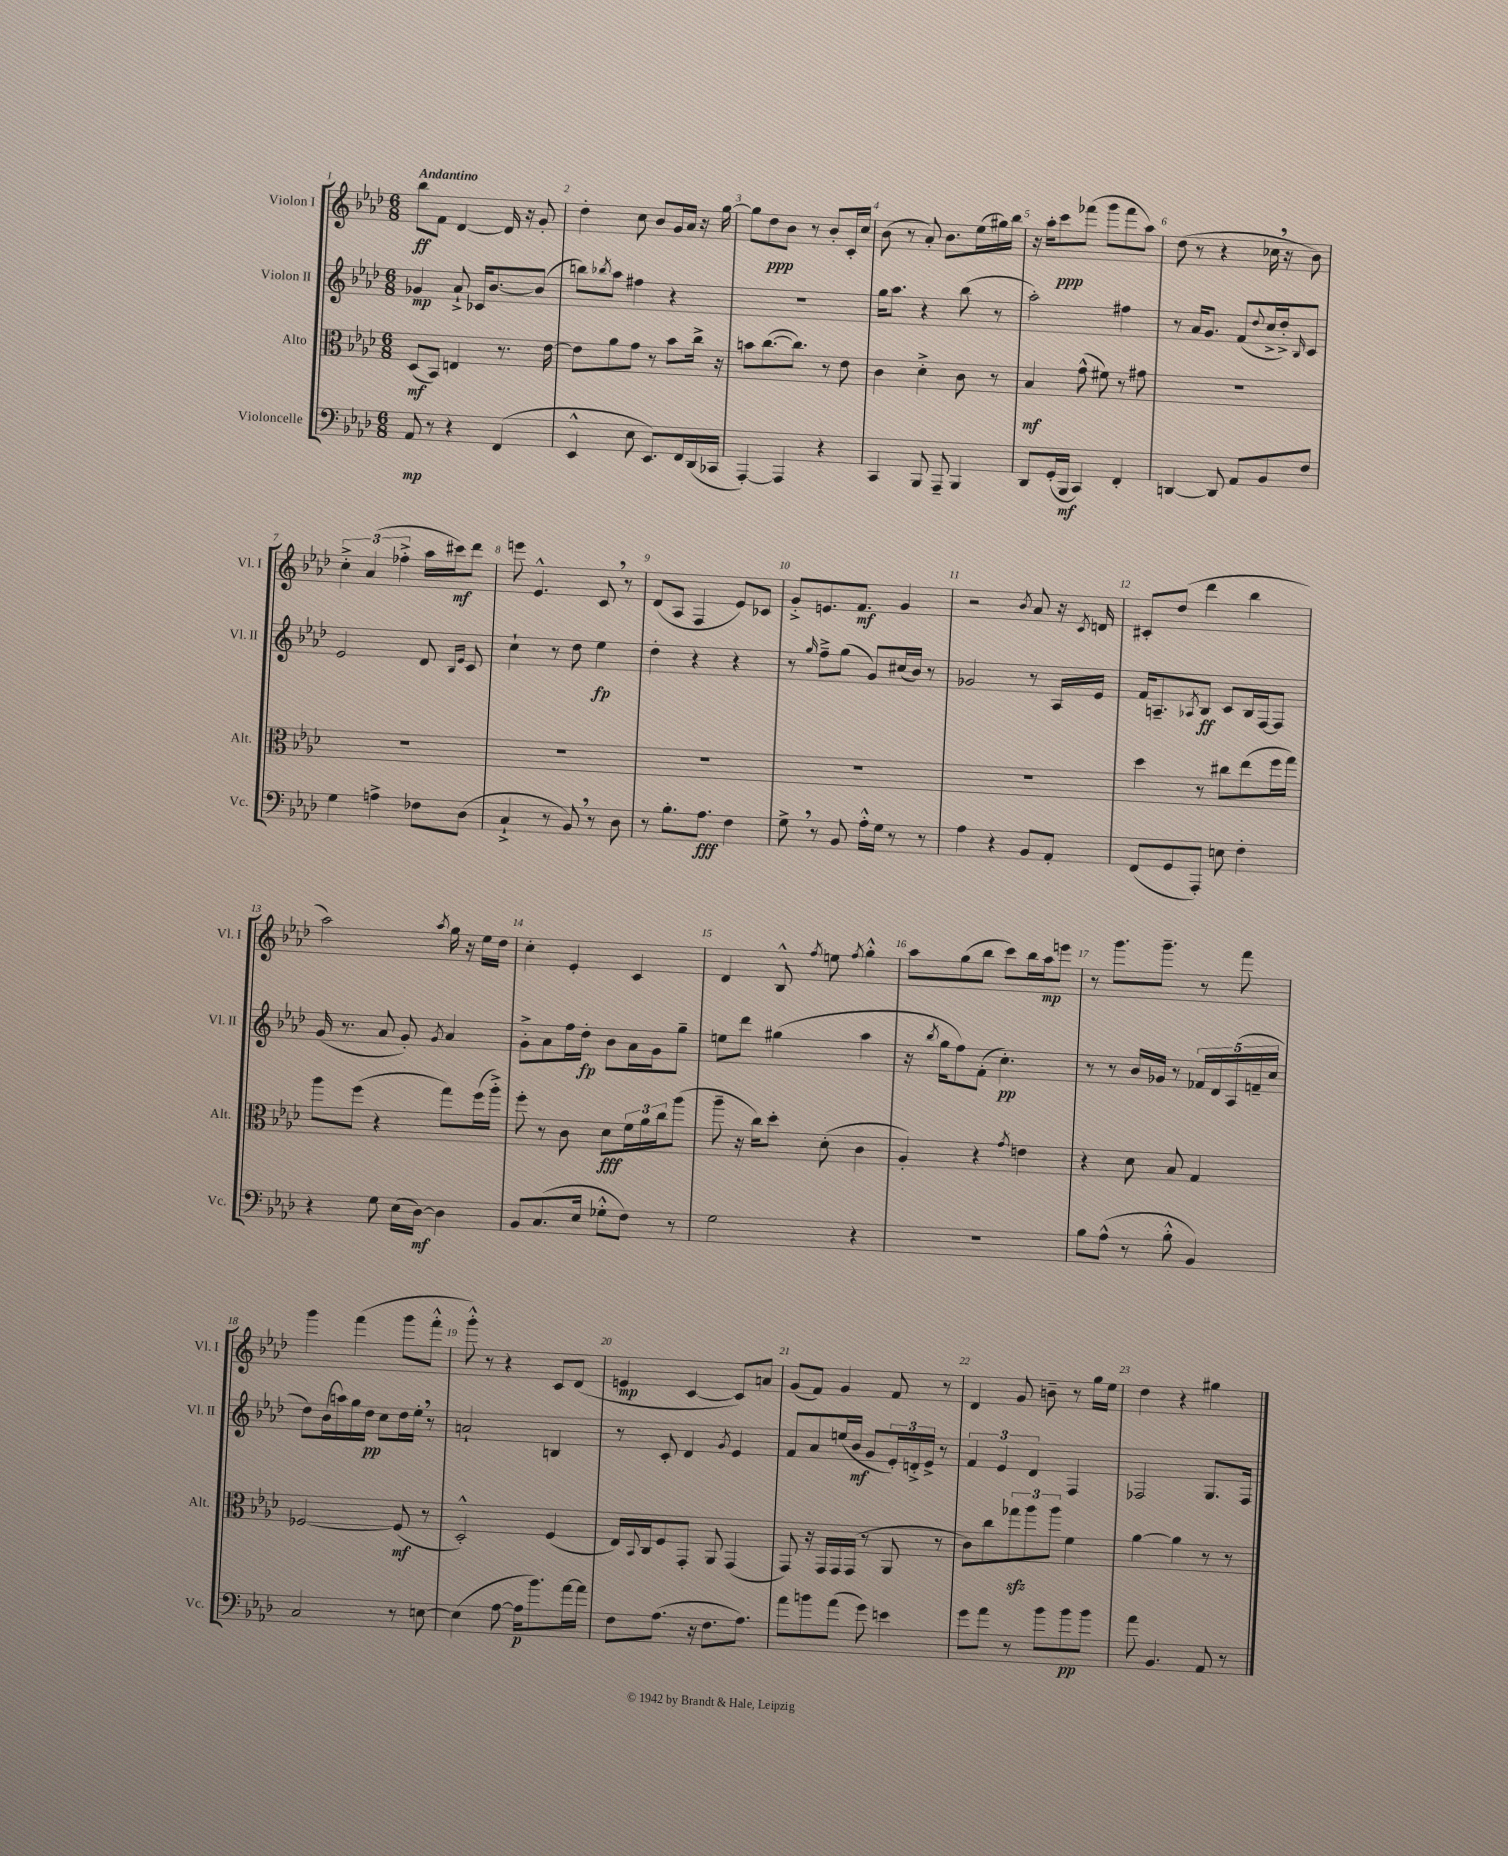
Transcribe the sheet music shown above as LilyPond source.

<<
\new StaffGroup <<
\new Staff = "s0" \with { instrumentName = "Violon I" shortInstrumentName = "Vl. I" } {
    \clef treble \key aes \major \numericTimeSignature \time 6/8 \tempo "Andantino"
    bes''8\ff f'8 des'4~ des'16 r16 g'8-. |
    des''4-. c''8 bes'8 g'16 aes'16 r16 g''16~ |
    g''8 des''8\ppp bes'8 r8 bes'8-. c'16-. c''16 |
    bes'8( r8 aes'8-.) bes'8. ees''16( gis''16) bes''16 |
    r16 aes''16-. c'''8\ppp fes'''8( g'''8 fes'''8 aes''8) |
    des''8( r8 r4 ces''16 \breathe r16 bes'8) |
    \tuplet 3/2 { c''4-.-> aes'4( fes''4-.-> } aes''16 cis'''16\mf) des'''8 |
    e'''8 ees'4.-^ c'8 \breathe r8 |
    des'8( aes8 f4 ees'8) ces'8 |
    g'8-.-> e'8. f'8.\mf g'4 |
    r2 \acciaccatura { bes'8 } aes'8 r16 \acciaccatura { c'8 } d'16 |
    cis'8-. des''8( des'''4 bes''4 |
    aes''2) \acciaccatura { aes''8 } g''16 r16 ees''16 des''16 |
    c''4-. ees'4-. c'4 |
    des'4 bes8-^ \acciaccatura { f''8 } e''8 \acciaccatura { f''8 } g''4-.-^ |
    aes''8 g''8( bes''8 c'''8) bes''16 aes''16\mp e'''8 |
    r8 g'''8. g'''8.-- r8 f'''8 |
    g'''4 f'''4( g'''8 f'''8-.-^ |
    g'''8-.-^) r8 r4 c'8 des'8( |
    e'4\mp c'4~ c'8) a'8 |
    g'8( f'8) g'4 f'8 r8 |
    des'4 g'8 b'8-- r8 g''16 ees''16 |
    des''4 r4 gis''4 \bar "|." |
}
\new Staff = "s1" \with { instrumentName = "Violon II" shortInstrumentName = "Vl. II" } {
    \clef treble \key aes \major \numericTimeSignature \time 6/8
    ges'4\mp aes'8-!-> ces'16 bes'8.~ bes'8( |
    b''8) \acciaccatura { bes''8 } aes''8 fis''4 r4 |
    R2. |
    g''16 aes''8. r4 bes''8( r8 |
    aes''2-.) fis''4 |
    r8 aes'16 g'8. f'8( \appoggiatura { des''8 } c''16-> des''16-.->) \grace { bes16 } c'8 |
    ees'2 des'8 \grace { bes16 ees'16 } c'8 |
    c''4-! r8 des''8 ees''4\fp |
    des''4-. r4 r4 |
    r8 \grace { g''16 } f''8---> g''8( g'8) cis''16( bes'16) r8 |
    ges'2 r8 aes16 ees'16 |
    f'16 a8.-- \acciaccatura { aes8 } bes8\ff c'8 bes16 f16~ f8 |
    g'16( r8. aes'8 g'8-.) \acciaccatura { g'8 } aes'4 |
    g'8-.-> aes'8 f''16 des''16-.\fp bes'8 aes'16 g'16 g''8-- |
    e''8 des'''8 gis''4( aes''4 |
    r16 \acciaccatura { bes''8 } g''16 f''8) f'8-.( c''4.-.\pp) |
    r8 r8 bes'16 ges'16 r8 \tuplet 5/4 { fes'16 des'16 aes16( f'16-- c''16 } |
    des''8) bes'16( a''16) g''16 des''16\pp c''8 des''16 ees''16-. \breathe r8 |
    a'2-! b4 |
    r8 c'8-. des'4 \acciaccatura { g'8 } ees'4 |
    f'8 aes'8 e''16( bes'16\mf g'8 \tuplet 3/2 { ees'16-.) d'16-.-> ees'16-> } r8 |
    \tuplet 3/2 { f'4 ees'4 des'4 } f4 |
    fes2 g8. fes16 \bar "|." |
}
\new Staff = "s2" \with { instrumentName = "Alto" shortInstrumentName = "Alt." } {
    \clef alto \key aes \major \numericTimeSignature \time 6/8
    des8\mf( bes,8) e4 r8. ees'16~ |
    ees'8 aes'8 g'8 r8 bes'8 c''16-> r16 |
    b'8 c''8.~( c''8.) r8 ees'8 |
    c'4 des'4-.-> c'8 r8 |
    bes4\mf g'8-^( fis'8) r8 gis'8 |
    R2. |
    R2. |
    R2. |
    R2. |
    R2. |
    R2. |
    des''4 r8 cis''8 ees''8( f''16 g''16) |
    aes''8 f''8( r4 g''8) f''16( aes''16-.->) |
    f''8-. r8 c'8 des'8\fff \tuplet 3/2 { f'16 aes'16 c''16 } aes''8( |
    aes''8-- r16 c''16) des''8-. des'8-.( c'4 |
    aes4-.) r4 \acciaccatura { g'8 } e'4 |
    r4 des'8 bes8 g4 |
    fes2~ fes8\mf( r8 |
    des2-.-^) f4( |
    ees16) \appoggiatura { bes,8 } c16 f8 g,8-. aes,8 g,4( |
    g,8) r16 g,16 g,16 g,16( r8 aes,8 r8 |
    c'8) c''8 \tuplet 3/2 { ges''8\sfz aes''8 aes''8 } f'4 |
    aes'4~ aes'4 r8 r8 \bar "|." |
}
\new Staff = "s3" \with { instrumentName = "Violoncelle" shortInstrumentName = "Vc." } {
    \clef bass \key aes \major \numericTimeSignature \time 6/8
    aes,8\mp r8 r4 f,4( |
    ees,4-^ ees8 ees,8.) f,16 des,16( ces,16 |
    aes,,4~-.) aes,,4 r4 |
    c,4 bes,,8 aes,,8-- bes,,4 |
    des,8 g,16-.( bes,,16\mf c,4) f,4-. |
    d,4~ d,8 aes,8 bes,8 f8 |
    g4 a4-> fes8 des8( |
    c4-!-> r8 bes,8) \breathe r8 des8 |
    r8 bes8.-. aes8.\fff f4 |
    g8-> \breathe r8 bes,8 aes16-.-^ g16 r8 r8 |
    aes4 r4 bes,8 aes,8-. |
    f,8( g,8 aes,,8-.) e8 f4-. |
    r4 g8 ees16( des16~\mf) des4 |
    bes,8 c8.( ees16 ges8-.-^ f8) r8 |
    g2 r4 |
    R2. |
    bes8 aes8-^( r8 bes8-.-^ bes,4) |
    c2 r8 e8~ |
    e4( aes8~ aes16\p bes'8.) aes'16~ aes'16 |
    f8 aes8.( r16 f8. aes8.) |
    aes'8 b'8 aes'8( g'8) e'4 |
    g'8 aes'8 r8 bes'8 bes'8\pp bes'8 |
    aes'8 bes,4. aes,8 r8 \bar "|." |
}
>>
>>
\layout { \context { \Score \override BarNumber.break-visibility = ##(#f #t #t) barNumberVisibility = #all-bar-numbers-visible } }
